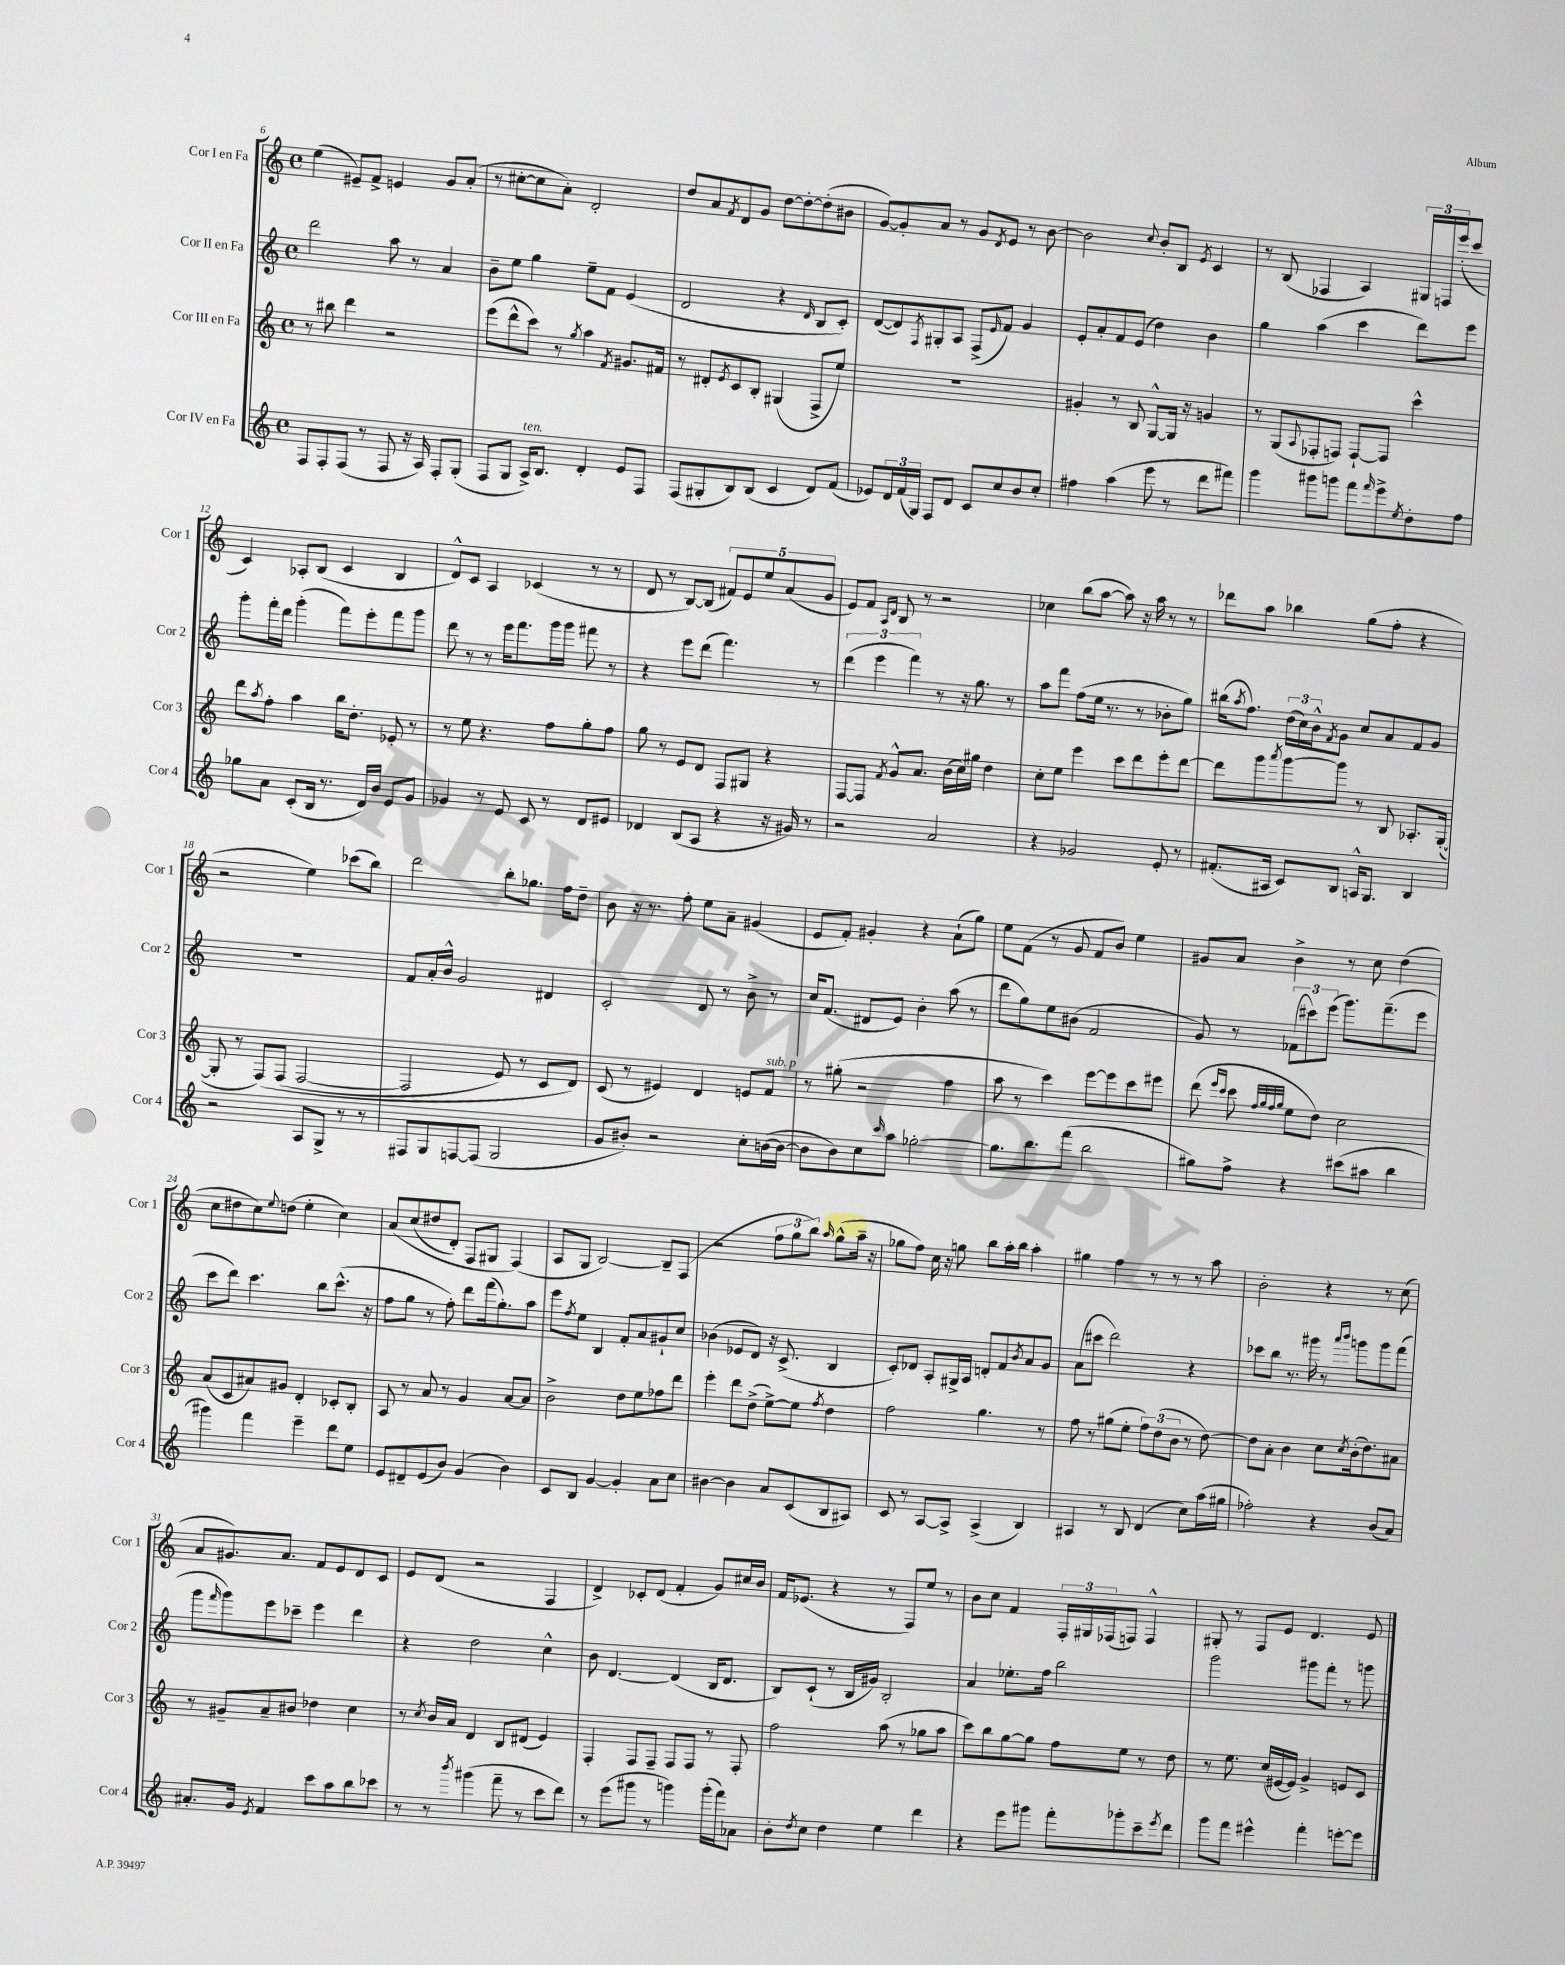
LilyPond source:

<<
\new StaffGroup <<
\new Staff = "s0" \with { instrumentName = "Cor I en Fa" shortInstrumentName = "Cor 1" } {
    \clef treble \key c \major \defaultTimeSignature \time 4/4
    e''4( eis'8--) f'8-> e'4 g'8 a'8-.( |
    r8 cis''8~-. cis''8 a'8-.) d'2-. |
    d''8 a'8 \acciaccatura { f'8 } d'8 g'8 d''8~ d''8~-. d''8-.( bis'8 |
    g'8~) g'8-. a'8 r8 g'8 \acciaccatura { d'8 } e'8 r8 b'8~ |
    b'2 \appoggiatura { c''8 } b'8-. b8 \acciaccatura { e'8 } c'4 |
    r8 b8( fes4 a4) \tuplet 3/2 { gis16 f16 e'''16-.( } c'''8 |
    c'4) aes8-. b8( c'4 b4 |
    d'8-^) c'8 a4 ces'4( r8 r8 |
    d'8 r8 b8~) b8( \tuplet 5/4 { fis'8) e'8 e''8 a'8( g'8 } |
    e'8) f'8 \grace { a16 d'16 } b8 r8 r2 |
    ces''4 b''8( a''8~ a''8) r16 a''16 r8 r8 |
    des'''8 a''8 bes''4 g''8( f''8-. r4 |
    r2 e''4) ces'''8( b''8) |
    d'''2 b''8-. ges''8. f''16 d''8-- |
    b'8 r16 r8. f''8-. e''8 a'8-- gis'4( |
    e'8 f'8-.) gis'4-. r4 a'8-!( g''8) |
    e''8 f'8( r8 g'8 f'8 b'8) e''4 |
    gis'8 a'8 b'4-> r8 c''8 d''4( |
    c''8 dis''8 c''8) \appoggiatura { e''8 } d''8( e''4-. c''4) |
    a'8\( c''8( dis''8 d'8-.) f8 gis8 f4(\) |
    a8 g8 b2~) b8-- f8( |
    r2 \tuplet 3/2 { f''8 g''8 b''8) } \grace { a''16 } g''8-^( a''16-- r16 |
    ges''8 f''8) c''16 r16 g''8 b''8 a''16-. b''16 a''4-. |
    gis''4 f''4 r8 r8 r8 a''8 |
    b'2-. r4 r8 c''8( |
    a'8 gis'8.) a'8. f'8 e'8 d'8 c'8 |
    e'8 d'8( r2 f4 |
    d'4->) ces'8-. d'8( f'4-. g'8) cis''16 b'16 |
    f'16 ees'8.( r4 r8 f8) e''8 r8 |
    b'8 c''8 f'4 \tuplet 3/2 { f16-. gis16 fes16( } f8) f4-^ |
    gis8-. r8 f8 e'8 d'4. e'8 \bar "|." |
}
\new Staff = "s1" \with { instrumentName = "Cor II en Fa" shortInstrumentName = "Cor 2" } {
    \clef treble \key c \major \defaultTimeSignature \time 4/4
    d'''2 a''8 r8 a'4 |
    b'8-- e''8 g''4 e''8-- f'8 e'4( |
    d'2 r4 \grace { d'16 } b8 c'8-.) |
    d'8~( d'8) \acciaccatura { f8 } gis8-. a8 f8->( \grace { e'16 } f'8) g'4 |
    e'8-. a'8-. f'8 e'8( d''4) b'4 |
    g''4 a''4( c'''4 d'''8) e'''8 |
    g'''8-. f'''16-. d'''16 g'''4-.( f'''8) e'''8-. f'''8 g'''8 |
    d'''8 r8 r8 e'''16 f'''8. g'''16 g'''16 fis'''8 r8 |
    r4 e'''8 d'''8( f'''4.) r8 |
    \tuplet 3/2 { d'''4( e'''4 f'''4) } r8 r16 g''8. r8 |
    a''8 f'''8 f''8( e''16 r8. r8 bes'8-. g''8) |
    bis''16( \acciaccatura { a''8 } f''8.) \tuplet 3/2 { d''16( c''16) b'16-^ } \acciaccatura { f'8 } g'8 c''8 a'8 f'8 g'8 |
    R1 |
    f'8 a'16-. b'16-^ g'2 dis'4 |
    c'2-. d'8 r8 b'8-> r8 |
    c''16 f'8.( dis'8 e'8) b'4-. a''8( r8 |
    d'''8 g''8) e''8 bis'8( f'2 |
    g'8) r8 \tuplet 3/2 { fes'8( cis'''8) e'''8( } g'''8.) f'''8.--( e'''8 |
    c'''8 d'''8) c'''4. b''8 c'''8.-^( r16 |
    f''8 g''8 r8 f''8-.) d'''8 f'''16( g''8.-.) a''8 |
    e'''8 \acciaccatura { f''8 } e''8 b4 f'8-. a'8 gis'8-! c''8 |
    bes'4( ees'8 d'8) r16 c'8.->( b4 |
    c'8-.) des'8 a8-. gis16-> a16 d'8-. f'8 \acciaccatura { b'8 } a'8 g'8 |
    a'8( cis'''8 d'''2) r4 |
    ces'''8 b''8 r8. gis'''16 r8 \grace { a'''16 b'''16 } g'''8 g'''8 f'''8( |
    g'''8 \grace { f'''16 } g'''8) e'''8 ces'''8-- e'''4 d'''4 |
    r4 d''2 c''4-^ |
    b'8 d'4.~ d'4( b16 d'8. |
    b8) c'8-!( r8 b16 gis'16) b2-. |
    a'4 ees''8.-. f''16 b''2 |
    g'''2 gis'''8 f'''8-. r8 g'''8 \bar "|." |
}
\new Staff = "s2" \with { instrumentName = "Cor III en Fa" shortInstrumentName = "Cor 3" } {
    \clef treble \key c \major \defaultTimeSignature \time 4/4
    r8 bis''8 d'''4 r2 |
    e'''8( d'''8-^ c'''8) r8 \acciaccatura { g''8 } a''4 \acciaccatura { f'8 } gis'8. fis'16 |
    r8 dis'8-. \acciaccatura { e'8 } c'8 b8-. gis4( f8-> e''8) |
    R1 |
    gis'4-. r8 b8 g8~-^ g16 r16 g'4 |
    r8 g8( \appoggiatura { a8 } fes8-. f8) f8~-! f8 c'''4-^ |
    d'''8 \acciaccatura { a''8 } f''8-. a''4 b''16 d''8.-. ees'8-. r8 |
    r8 e''8 r4. f''8 g''8-. f''8 |
    g''8 r8 e'8 d'8 f8 gis8 r4 |
    f8~ f8 \acciaccatura { f'8 } g'8-^ a'8. b'16( c''16) gis''16 d''4 |
    c''8-. e''8 e'''4 c'''8 d'''8 e'''8-. d'''8~ |
    d'''8 g'''8 \acciaccatura { a'''8 } g'''8~ g'''8 r8 b8 aes8.-. g16~-.( |
    g8-. r8 f8)\( f8( f2~ |
    f2 e'8) r8 c'8 d'8\) |
    c'8( r8 eis'4) d'4 e'8 f'8^\markup { \italic "sub. p" } |
    r8 gis''8-.( r2 f''4 |
    a''8 r8 c'''4) e'''8~ e'''8 c'''8 eis'''8 |
    d'''8( \grace { e'''16 c'''16 } c'''8 \grace { f''32 g''32 f''32 g''32 } e''8 d''8) c''2 |
    a'8( c'8 ais'8) gis'8 d'4-. ces'8-. b8-. |
    a8 r8 a'8 r8 g'4 a'8~ a'8 |
    b'2-> d''8 e''8 fes''8 d'''8 |
    e'''4-. d'''8 d''8->( e''8~->) e''8 \acciaccatura { f''8 } d''4 |
    f''2 g''4. r8 |
    f''8 r8 gis''8( e''8-. \tuplet 3/2 { f''8) d''8( b'8 } r8 d''8~) |
    d''8 a'8-. b'4 c''8 \acciaccatura { c''8 } b'16-.( d''8.) ais'8 |
    r8 gis'8-- a'8-- bis'8 des''4 c''4 |
    r8 \acciaccatura { c''8 } b'16 a'16 d'4 b8 dis'8( e'4) |
    f4-. f8 f8-- f8 f8 r8 f8-. |
    f''2 a''8( r8 ges''8 a''8 |
    c'''8) b''8 g''8~ g''8 f''8 e''8 r8 d''8 |
    r8 e''8. c''16( eis'16~ eis'16) g'4-> e'8 c'8 \bar "|." |
}
\new Staff = "s3" \with { instrumentName = "Cor IV en Fa" shortInstrumentName = "Cor 4" } {
    \clef treble \key c \major \defaultTimeSignature \time 4/4
    f8 f8-. f8( r8 f8 r16 a16) f8-. g8-.( |
    f8 g8 a16->^\markup { \italic "ten." }) b8. d'4-. e'8 f8 |
    f8( gis8-. b8) b8( c'4 d'8) f'8( |
    ees'8) \tuplet 3/2 { d'16 f'16( g16) } f8 d'8 c'8 c''8 b'8 c''8-. |
    fis''4 a''4( e'''8 r8 d'''8 fis'''8) |
    g'''4 gis'''8 g'''8 f'''8 \grace { f'''16 } e'''8-> \acciaccatura { e''8 } d''8-. f''8 |
    ges''8 a'8 c'8-.( b16 r8. d'16) b'16 e'8 g'8 |
    ges'4 r8 e'8 c'8 r8 d'8 eis'8 |
    des'4 b8( a8 r4 r16 gis'16) r8 |
    r2 a'2 |
    r4 ges'2 e'8-. r8 |
    fis'8.-.( ais16 c'8) b8 a16-^ g8. b4 |
    r2 a8 g8-> r8 r8 |
    fis8 g8 f8~ f8( g2 |
    g'8 bis'8-.) r2 c''8-. b'16~( b'16~ |
    b'8 b'8) c''8 \grace { c'''16 } a''8 ges''2~-. |
    ges''8. b''8. f'''8( b''2 |
    gis''8) f''8-> r4 cis'''8( ais''8 b''4 |
    gis'''4) f'''4 e'''4-- d'''8 e''8 |
    e'8 dis'8-- e'8( b'8) g'4( b'4) |
    c'8 b8 g'4~ g'4-. a'8 c''8 |
    bis'4~ bis'4 a'8 c'8( b8 ais8) |
    c'8 r8 a8~ a8-> a4->( b4) |
    ais4 r8 b8 d'4( c''8) a''16( gis''16 |
    fes''2-.) r4 b'8( a'8) |
    ais'8.-. g'16 \acciaccatura { e'8 } f'4 c'''8 a''8 b''8 ces'''8 |
    r8 r8 \acciaccatura { b'''8 } gis'''4( f'''8-- r8 c'''8 d'''8) |
    r8 e'''8( gis'''8 r8 g'''4) g'''16-.( f'''16) aes'8 |
    b'8-. \acciaccatura { d''8 } c''8 d''4 e''4 d'''4 |
    r4 e'''8 gis'''8 f'''8-. ges'''8-. c'''8-- \acciaccatura { e'''8 } d'''8 |
    g'''8 f'''8 eis'''4-^ f'''4-. e'''8~-. e'''8 \bar "|." |
}
>>
>>
\layout { \context { \Score currentBarNumber = #6 } }
